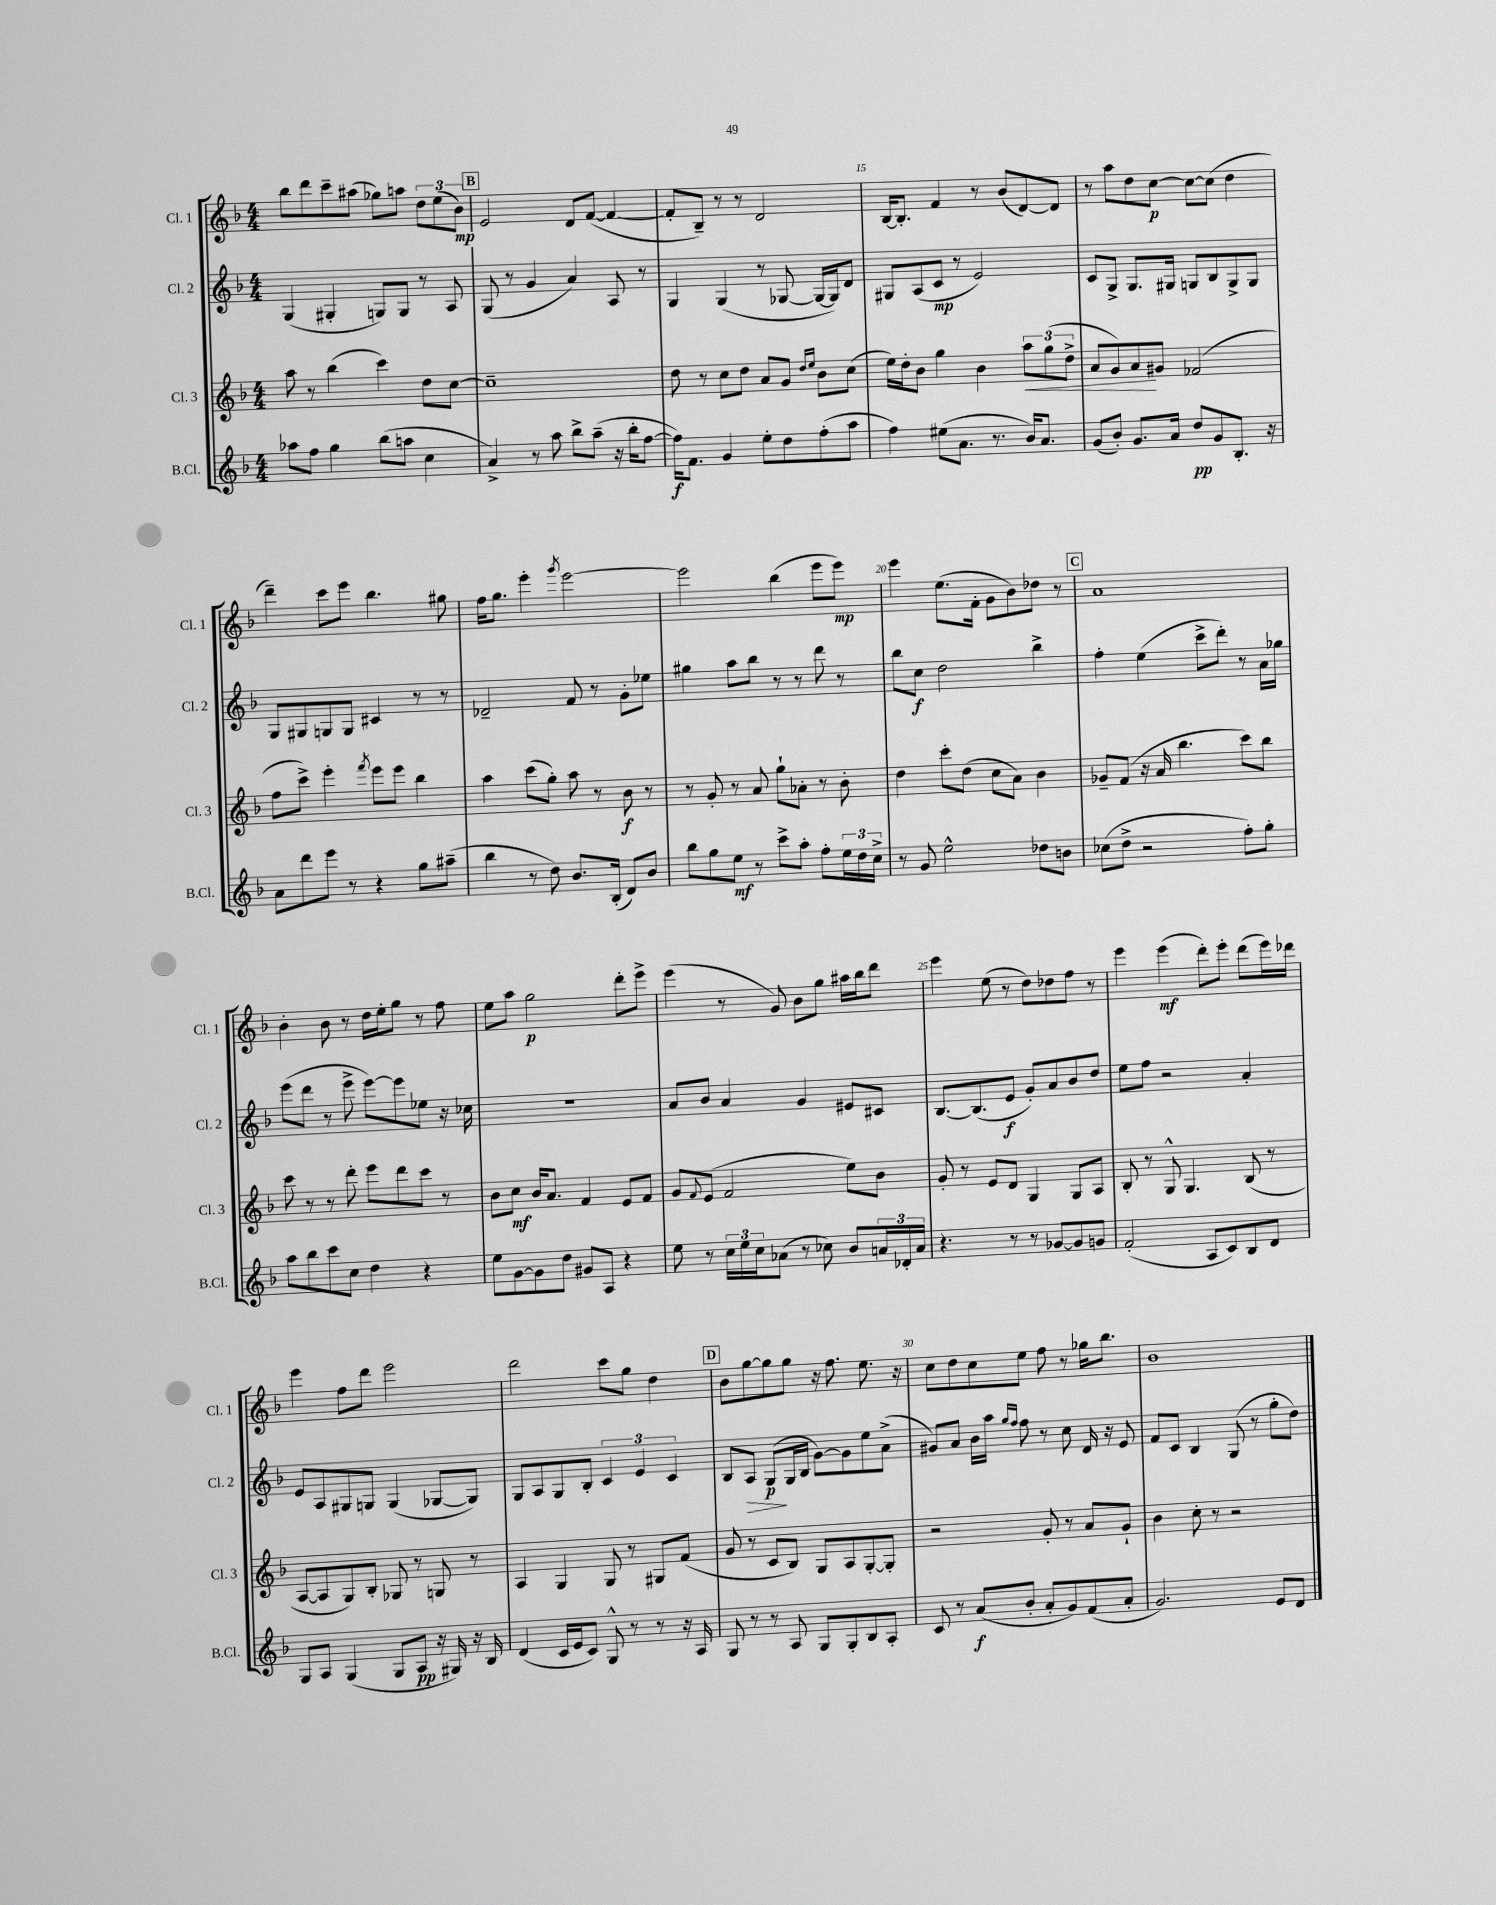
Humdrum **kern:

**kern	**dynam	**kern	**dynam	**kern	**dynam	**kern	**dynam
*part4	*part4	*part3	*part3	*part2	*part2	*part1	*part1
*staff4	*staff4	*staff3	*staff3	*staff2	*staff2	*staff1	*staff1
*I"B.Cl.	*	*I"Cl. 3	*	*I"Cl. 2	*	*I"Cl. 1	*
*I'B.Cl.	*	*I'Cl. 3	*	*I'Cl. 2	*	*I'Cl. 1	*
*clefG2	*	*clefG2	*	*clefG2	*	*clefG2	*
*k[b-]	*	*k[b-]	*	*k[b-]	*	*k[b-]	*
*M4/4	*	*M4/4	*	*M4/4	*	*M4/4	*
=12	=12	=12	=12	=12	=12	=12	=12
8aa-X\L	.	8aa\	.	(4G/	.	8bb-\L	.
8ff\J	.	8r	.	.	.	8ddd\	.
4gg\	.	(4bb-\	.	4G#X'/	.	8ccc~\	.
.	.	.	.	.	.	(8aa#X\J	.
(8bb-\L	.	4ccc\)	.	8Gn/L)	.	8gg-X\L)	.
8aan\J	.	.	.	8G/J	.	8aan\J	.
4cc\	.	8dd\L	.	8r	.	12dd\L	.
.	.	.	.	.	.	(12ee\	.
.	.	[8cc\J	.	8A/	.	.	.
.	.	.	.	.	.	12b-\J)	mp
!!LO:REH:place=s1:t=B
=13	=13	=13	=13	=13	=13	=13	=13
4a^/)	.	1cc~]	.	(8G/	.	2e/	.
.	.	.	.	8r	.	.	.
8r	.	.	.	4g/	.	.	.
8aa\	.	.	.	.	.	.	.
8bb-^\L	.	.	.	4a/)	.	8d/L	.
(8aa~\J	.	.	.	.	.	([8f/J	.
16r	.	.	.	8A/	.	4f/_	.
16bb-'\KL	.	.	.	.	.	.	.
[8ff\J	.	.	.	8r	.	.	.
=14	=14	=14	=14	=14	=14	=14	=14
16ff\KL])	f	8dd\	.	4G/	.	8f'/L]	.
8.f\J	.	.	.	.	.	.	.
.	.	8r	.	.	.	8B-~/J)	.
4g/	.	8cc\L	.	(4G/	.	8r	.
.	.	8dd\J	.	.	.	8r	.
8ee'\L	.	8a/L	.	8r	.	2d/	.
8dd\	.	8g/J	.	[8G-X/	.	.	.
.	.	16qqdd/LL	.	.	.	.	.
.	.	16qqee/JJ	.	.	.	.	.
(8ff'\	.	8b-\L	.	16G-/LL_	.	.	.
.	.	.	.	16G-/J])	.	.	.
8aa\J	.	(8cc\J	.	8d/J	.	.	.
=15	=15	=15	=15	=15	=15	=15	=15
4ff\)	.	16ee\LL)	.	8G#X/L	.	[16B-/KL	.
.	.	16dd'\J	.	.	.	8.B-'/J]	.
.	.	8b-\J	.	(8A/	.	.	.
(8ee#X\L	.	4gg\	.	8c/J	mp	4f/	.
8.a\J	.	.	.	8r	.	.	.
.	.	4b-\	.	2e/)	.	8r	.
8.r	.	.	.	.	.	.	.
.	.	.	.	.	.	(8b-/L	.
!	!	!	!LO:HP:b	!	!	!	!
16b-/KL)	.	12aa\L	<	.	.	[8d/)	.
8.a/J	.	.	.	.	.	.	.
.	.	(12gg\	.	.	.	.	.
.	.	.	.	.	.	8d/J]	.
.	.	12dd^\J	.	.	.	.	.
=16	=16	=16	=16	=16	=16	=16	=16
(8g/L	.	8a/L	.	8c/L	.	8r	.
8b-'/J)	.	8g/)	.	8G^/J	.	8aa\L	.
8.g/L	.	8a/	.	8.G/L	.	8dd\	.
.	.	8g#X/J	[	.	.	[8cc\J	p
16a/Jk	.	.	.	16G#X/Jk	.	.	.
8dd/L	pp	(2f-X/	.	8Gn/L	.	8cc\L_	.
8g/	.	.	.	8B-/	.	(8cc\J]	.
8.B-'/J	.	.	.	8G^/	.	4dd\	.
.	.	.	.	8G/J	.	.	.
16r	.	.	.	.	.	.	.
!!LO:LB:g=z
=17	=17	=17	=17	=17	=17	=17	=17
8a\L	.	8ff\L	.	8G/L	.	4ddd~\)	.
8ddd\	.	8ccc^\J)	.	8G#X/	.	.	.
8eee\J	.	4eee'\	.	8Gn/	.	8ccc\L	.
8r	.	.	.	8G/J	.	8eee\J	.
.	.	8qfff/	.	.	.	.	.
4r	.	8eee\L	.	4c#X/	.	4.bb-\	.
.	.	8eee\J	.	.	.	.	.
8gg\L	.	4bb-\	.	8r	.	.	.
(8aa#X~\J	.	.	.	8r	.	8gg#X\	.
=18	=18	=18	=18	=18	=18	=18	=18
4bb-\	.	4aa\	.	2d-X~/	.	16ff\KL	.
.	.	.	.	.	.	8.gg\J	.
8r	.	(8ccc\L	.	.	.	4eee'\	.
8dd\)	.	8gg'\J)	.	.	.	.	.
.	.	.	.	.	.	8qggg/	.
8.b-/L	.	8aa\	.	8f/	.	[2eee\	.
.	.	8r	.	8r	.	.	.
(16B-'/Jk	.	.	.	.	.	.	.
8d/L)	.	8b-\	f	8g'\L	.	.	.
8b-/J	.	8r	.	8ee-X\J	.	.	.
=19	=19	=19	=19	=19	=19	=19	=19
8bb-\L	.	8r	.	4gg#X\	.	2eee\]	.
8gg\	.	8g'/	.	.	.	.	.
8ee\J	mf	8r	.	8aa\L	.	.	.
8r	.	8a/	.	8bb-\J	.	.	.
8ccc^\L	.	8gg`\L	.	8r	.	(4bb-\	.
8aa'\J	.	8a-X'\J	.	8r	.	.	.
8ff'\L	.	8r	.	8ddd\	.	8eee\L	.
24ee\L	.	8b-'\	.	8r	.	8eee\J)	mp
24dd\	.	.	.	.	.	.	.
24cc^\JJ	.	.	.	.	.	.	.
=20	=20	=20	=20	=20	=20	=20	=20
8r	.	4dd\	.	8bb-\L	.	4eee\	.
8g/	.	.	.	8cc\J	f	.	.
2ee^^\	.	8ccc'\L	.	2dd\	.	(8.ee\L	.
.	.	(8dd\J	.	.	.	.	.
.	.	.	.	.	.	16f'\Jk	.
.	.	8cc\L	.	.	.	8g\L	.
.	.	8a\J)	.	.	.	8b-\)	.
8dd-X\L	.	4b-\	.	4bb-^\	.	8dd-X\J	.
8bn\J	.	.	.	.	.	8r	.
!!LO:REH:place=s1:t=C
=21	=21	=21	=21	=21	=21	=21	=21
(8cc-X\L	.	8g-X~/L	.	4ff'\	.	1a	.
8dd^\J	.	(8f/J	.	.	.	.	.
2r	.	16r	.	(4ee\	.	.	.
.	.	16a/	.	.	.	.	.
.	.	4.bb-\	.	.	.	.	.
.	.	.	.	8ccc^\L	.	.	.
.	.	.	.	8ddd'\J)	.	.	.
8ff'\L)	.	8ccc\L)	.	8r	.	.	.
8gg'\J	.	8bb-\J	.	16a\LL	.	.	.
.	.	.	.	16gg-X\JJ	.	.	.
!!LO:LB:g=z
=22	=22	=22	=22	=22	=22	=22	=22
8aa\L	.	8ccc\	.	(8eee\L	.	4b-'\	.
8bb-\	.	8r	.	8ddd\J	.	.	.
8ccc\	.	8r	.	8r	.	8b-\	.
8cc\J	.	8ddd'\	.	8eee^\	.	8r	.
4dd\	.	8eee\L	.	[8eee\L)	.	16dd\LL	.
.	.	.	.	.	.	16ee'\J	.
.	.	8ddd\	.	8eee\]	.	8gg\J	.
4r	.	8ccc\J	.	8ee-X\J	.	8r	.
.	.	8r	.	16r	.	8ff\	.
.	.	.	.	16cc-X\	.	.	.
=23	=23	=23	=23	=23	=23	=23	=23
8ee\L	.	8b-\L	.	1r	.	8ee\L	.
[8g\	.	8cc\J	mf	.	.	8aa\J	.
8g\]	.	16b-/KL	.	.	.	2gg\	p
.	.	8.a/J	.	.	.	.	.
8dd\J	.	.	.	.	.	.	.
8g#X/L	.	4f/	.	.	.	.	.
8A/J	.	.	.	.	.	.	.
4r	.	8e/L	.	.	.	8ddd'\L	.
.	.	8f/J	.	.	.	8eee^\J	.
=24	=24	=24	=24	=24	=24	=24	=24
8ee\	.	8g/L	.	8a/L	.	(4eee\	.
.	.	8qqf/	.	.	.	.	.
8r	.	(8e/J	.	8b-/J	.	.	.
24cc\LL	.	2f/	.	4a/	.	8r	.
24ee\	.	.	.	.	.	.	.
24cc\J	.	.	.	.	.	.	.
(8a-X\J	.	.	.	.	.	8g/)	.
8r	.	.	.	4g/	.	8b-\L	.
8cc-X\)	.	.	.	.	.	8gg\J	.
8b-/L	.	8ee\L)	.	8e#X/L	.	16aa#X\LL	.
.	.	.	.	.	.	16bb-\J	.
24an/L	.	8b-\J	.	8c#X/J	.	8ddd\J	.
24d-X'/	.	.	.	.	.	.	.
24a/JJ	.	.	.	.	.	.	.
=25	=25	=25	=25	=25	=25	=25	=25
4.r	.	8g'/	.	[8.B-/L	.	4eee\	.
.	.	8r	.	.	.	.	.
.	.	.	.	(8.B-/]	.	.	.
.	.	8e/L	.	.	.	(8ee\	.
8r	.	8d/J	.	8e/J	f	8r	.
8r	.	4G/	.	8g'/L)	.	8dd\L)	.
[8g-X/L	.	.	.	8a/	.	8dd-X\	.
8g-/]	.	8G/L	.	8b-/	.	8ff\J	.
8gn/J	.	8A/J	.	8dd/J	.	8r	.
=26	=26	=26	=26	=26	=26	=26	=26
(2f'/	.	8B-'/	.	8ee\L	.	4eee\	.
.	.	8r	.	8ff\J	.	.	.
.	.	8G^^/	.	2r	.	(4eee\	mf
.	.	4.G/	.	.	.	.	.
8A/L	.	.	.	.	.	8ddd'\L)	.
8c/)	.	.	.	.	.	8eee'\J	.
8B-/	.	(8B-/	.	4a'/	.	(8ddd\L	.
8d/J	.	8r	.	.	.	16eee\L)	.
.	.	.	.	.	.	16ddd-X\JJ	.
!!LO:LB:g=z
=27	=27	=27	=27	=27	=27	=27	=27
8G/L	.	[8A/L	.	8e/L	.	4eee\	.
8A/J	.	8A/]	.	8A/	.	.	.
(4G/	.	8G/)	.	8G#X/	.	8ff\L	.
.	.	8B-'/J	.	8Gn/J	.	8ddd\J	.
8G/L	.	8G-X/	.	(4G/	.	2eee\	.
8A/J	pp	8r	.	.	.	.	.
16r	.	8Gn/	.	[8G-X/L	.	.	.
16G#X/)	.	.	.	.	.	.	.
16r	.	8r	.	8G-/J])	.	.	.
16B-/	.	.	.	.	.	.	.
=28	=28	=28	=28	=28	=28	=28	=28
(4d/	.	4A/	.	8G/L	.	2ddd\	.
.	.	.	.	8A/	.	.	.
16c/LL	.	4G/	.	8G/	.	.	.
16e/J	.	.	.	.	.	.	.
8c/J)	.	.	.	8B-'/J	.	.	.
8G^^/	.	8G/	.	6c/	.	8ccc\L	.
8r	.	8r	.	.	.	8gg\J	.
.	.	.	.	6e/	.	.	.
8r	.	8G#X/L	.	.	.	4dd\	.
.	.	.	.	6c/	.	.	.
16r	.	(8f/J	.	.	.	.	.
16A/	.	.	.	.	.	.	.
!!LO:REH:place=s1:t=D
=29	=29	=29	=29	=29	=29	=29	=29
8G/	.	8g/	.	8B-/L	.	8b-\L	.
!	!	!	!	!	!LO:HP:b	!	!
8r	.	8r	.	8A/J	>	[8gg\	.
8r	.	8c/L	.	(8G/L	p	8gg\]	.
8A/	.	8B-/J)	.	16G/L	]	8gg\J	.
.	.	.	.	16B-/JJ	.	.	.
8G/L	.	8G/L	.	[8g\L)	.	16r	.
.	.	.	.	.	.	8.ff\	.
8G'/	.	8A/	.	8g\]	.	.	.
8B-/	.	[8G'/	.	8ee\	.	8.ee\	.
8A'/J	.	8G'/J]	.	(8a^\J	.	.	.
.	.	.	.	.	.	16r	.
=30	=30	=30	=30	=30	=30	=30	=30
8c/	.	2r	.	8g#X/L)	.	8cc\L	.
8r	.	.	.	8a/J	.	8dd\	.
(8a/L	f	.	.	16b-\LL	.	8cc\	.
.	.	.	.	16aa\JJ	.	.	.
.	.	.	.	16qqgg/LL	.	.	.
.	.	.	.	16qqff/JJ	.	.	.
8b-'/J	.	.	.	8ff\	.	8ee\J	.
8a'/L	.	8g'/	.	8r	.	8ff\	.
8g/)	.	8r	.	8cc\	.	8r	.
(8f/	.	8a/L	.	16d/	.	16gg-X\KL	.
.	.	.	.	16r	.	8.bb-\J	.
8a'/J	.	8g`/J	.	8e/	.	.	.
=31	=31	=31	=31	=31	=31	=31	=31
2.g/)	.	4b-\	.	8f/L	.	1b-	.
.	.	.	.	8c/J	.	.	.
.	.	8cc'\	.	4B-/	.	.	.
.	.	8r	.	.	.	.	.
.	.	2r	.	(8G/	.	.	.
.	.	.	.	8r	.	.	.
8e/L	.	.	.	8gg'\L	.	.	.
8d/J	.	.	.	8dd\J)	.	.	.
==	==	==	==	==	==	==	==
*-	*-	*-	*-	*-	*-	*-	*-
